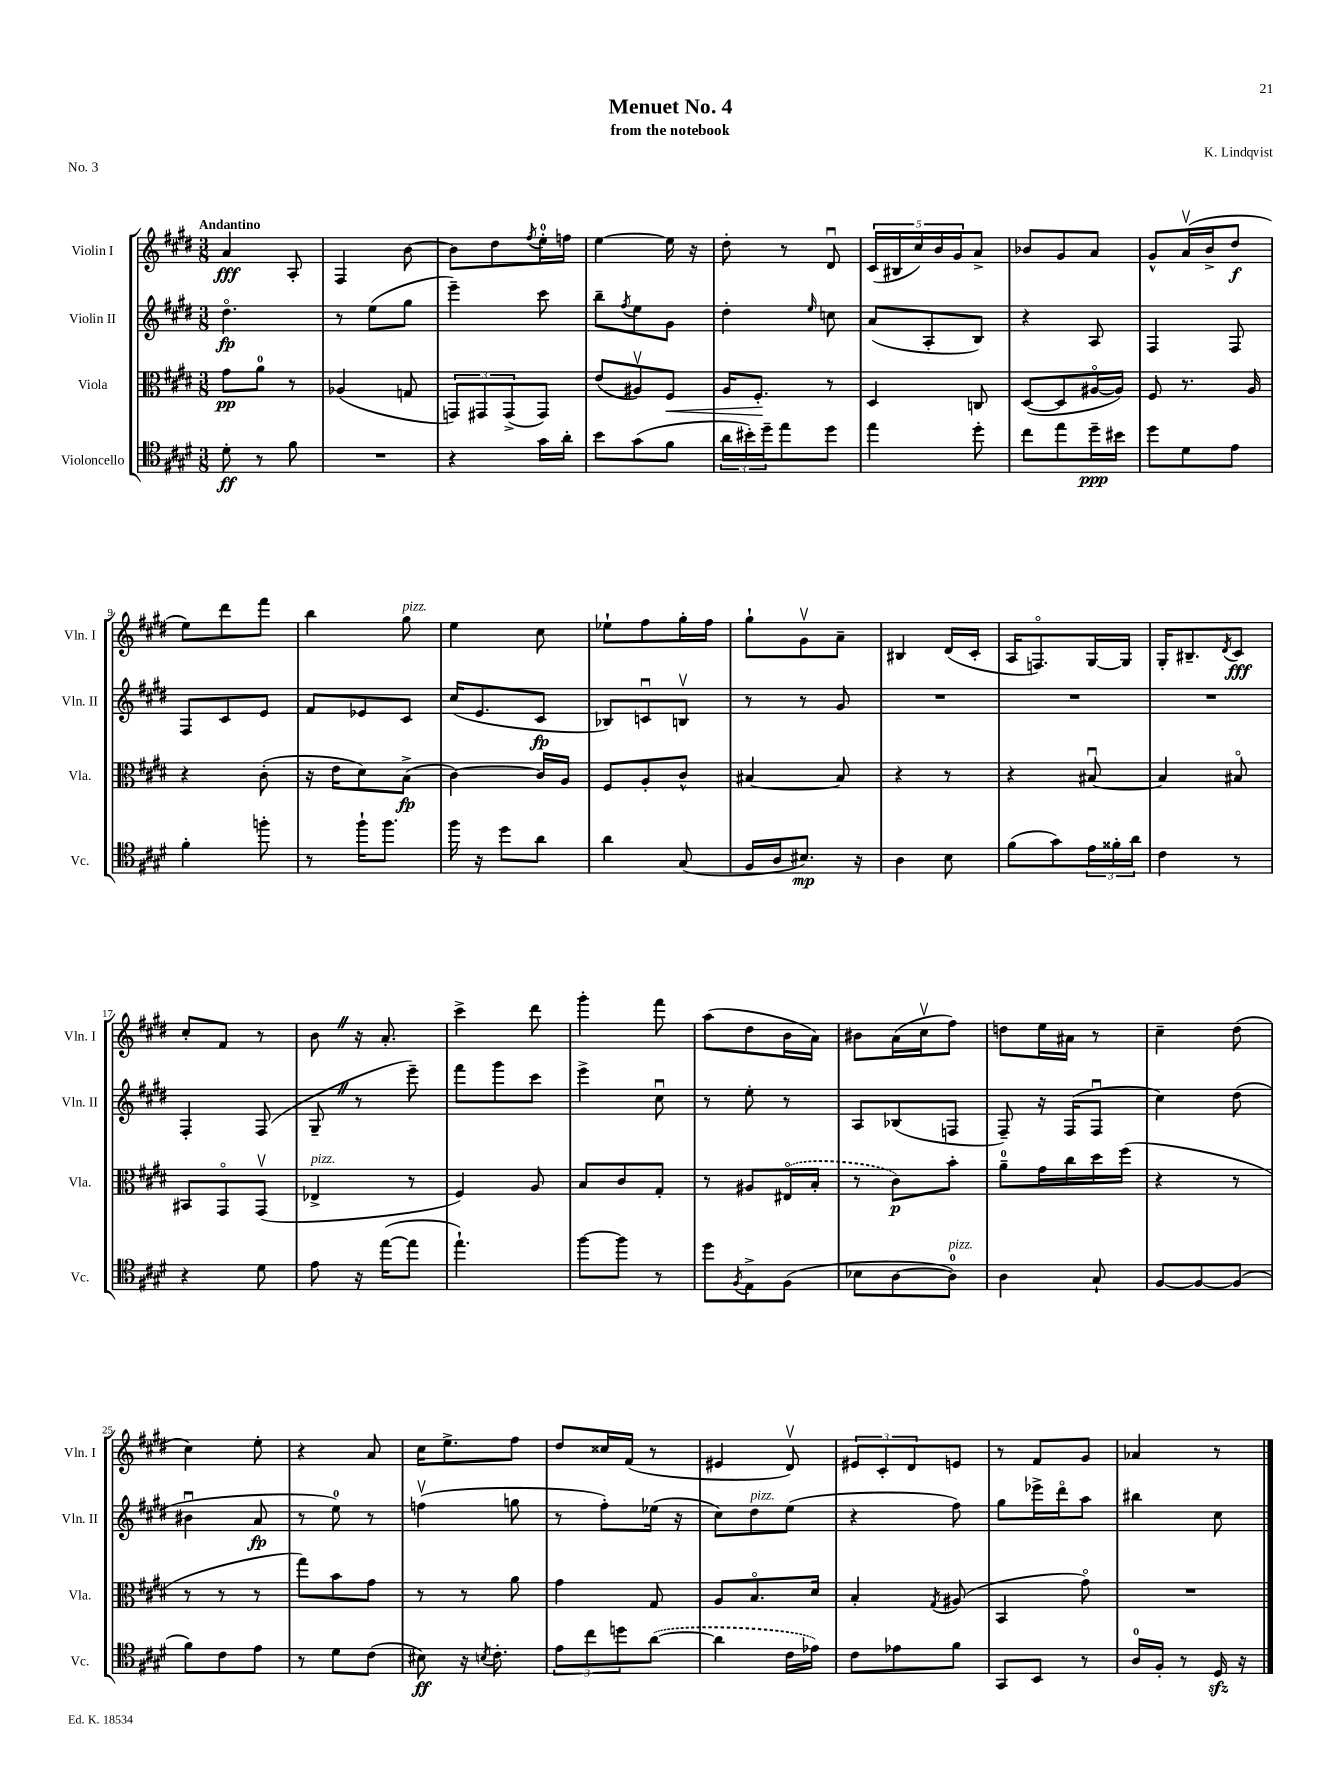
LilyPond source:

\header { title = "Menuet No. 4" composer = "K. Lindqvist" subtitle = "from the notebook" piece = "No. 3" }
<<
\new StaffGroup <<
\new Staff = "s0" \with { instrumentName = "Violin I" shortInstrumentName = "Vln. I" } {
    \clef treble \key e \major \numericTimeSignature \time 3/8 \tempo "Andantino"
    a'4\fff a8-. |
    fis4 b'8~ |
    b'8 dis''8 \acciaccatura { fis''8 } e''16-0-. f''16 |
    e''4~ e''16 r16 |
    dis''8-. r8 dis'8\downbow |
    \tuplet 5/4 { cis'16( bis16 cis''16) b'16 gis'16 } a'8-> |
    bes'8 gis'8 a'8 |
    gis'8-^ a'16\upbow( b'16-> dis''8\f |
    e''8) dis'''8 fis'''8 |
    b''4 gis''8^\markup { \italic "pizz." } |
    e''4 cis''8 |
    ees''8-! fis''8 gis''16-. fis''16 |
    gis''8-! gis'8\upbow a'8-- |
    bis4 dis'16( cis'16-. |
    a16 f8.\flageolet) gis16~ gis16 |
    gis16-. bis8.-- \acciaccatura { dis'8 } cis'8\fff |
    cis''8-. fis'8 r8 |
    b'8 \once \override BreathingSign.text = \markup { \musicglyph "scripts.caesura.straight" } \breathe r16 a'8.-. |
    cis'''4-> dis'''8 |
    gis'''4-. fis'''8 |
    a''8( dis''8 b'16 a'16) |
    bis'8 a'16( cis''16\upbow fis''8) |
    d''8 e''16 ais'16 r8 |
    cis''4-- dis''8( |
    cis''4) e''8-. |
    r4 a'8 |
    cis''16 e''8.-> fis''8 |
    dis''8 cisis''16 fis'16( r8 |
    eis'4 dis'8\upbow) |
    \tuplet 3/2 { eis'8 cis'8-. dis'8 } e'8 |
    r8 fis'8 gis'8 |
    aes'4 r8 \bar "|." |
}
\new Staff = "s1" \with { instrumentName = "Violin II" shortInstrumentName = "Vln. II" } {
    \clef treble \key e \major \numericTimeSignature \time 3/8
    dis''4.\flageolet\fp |
    r8 e''8( gis''8 |
    e'''4--) cis'''8 |
    b''8-- \acciaccatura { fis''8 } e''8 gis'8 |
    dis''4-. \grace { e''16 } c''8 |
    a'8( a8-. b8) |
    r4 a8 |
    fis4 fis8 |
    fis8 cis'8 e'8 |
    fis'8 ees'8 cis'8 |
    cis''16( e'8. cis'8\fp |
    bes8) c'8\downbow b8\upbow |
    r8 r8 gis'8 |
    R4. |
    R4. |
    R4. |
    fis4-. fis8( |
    gis8-- \once \override BreathingSign.text = \markup { \musicglyph "scripts.caesura.straight" } \breathe r8 e'''8--) |
    fis'''8 gis'''8 cis'''8 |
    e'''4-> cis''8\downbow |
    r8 e''8-. r8 |
    a8 bes8( f8 |
    fis8--) r16 fis16( fis8\downbow |
    cis''4) dis''8( |
    bis'4\downbow a'8\fp |
    r8 e''8-0) r8 |
    f''4\upbow( g''8 |
    r8 fis''8-.) ees''16( r16 |
    cis''8) dis''8^\markup { \italic "pizz." } e''8( |
    r4 fis''8) |
    gis''8 ees'''16-> dis'''16\flageolet a''8 |
    bis''4 cis''8 \bar "|." |
}
\new Staff = "s2" \with { instrumentName = "Viola" shortInstrumentName = "Vla." } {
    \clef alto \key e \major \numericTimeSignature \time 3/8
    gis'8\pp a'8-0 r8 |
    aes4( g8 |
    \tuplet 3/2 { g,8) gis,8 gis,8->( } gis,8) |
    e'8( ais8\upbow) fis8\< |
    a16 fis8.-.\! r8 |
    dis4 c8 |
    dis8~( dis8 ais16~\flageolet ais16) |
    fis8 r8. a16 |
    r4 cis'8-.( |
    r16 e'16 dis'8) b8->\fp( |
    cis'4~) cis'16 a16 |
    fis8 a8-. cis'8-^ |
    bis4~ bis8 |
    r4 r8 |
    r4 bis8~\downbow |
    bis4 bis8\flageolet |
    bis,8 gis,8\flageolet gis,8\upbow( |
    ees4->^\markup { \italic "pizz." } r8 |
    fis4) a8 |
    b8 cis'8 gis8-. |
    r8 ais8 \once \slurDashed eis16\flageolet( b16-. |
    r8 cis'8\p) b'8-. |
    a'8-0-- gis'16 cis''16 dis''16 fis''16( |
    r4 r8 |
    r8 r8 r8 |
    gis''8) b'8 gis'8 |
    r8 r8 a'8 |
    gis'4 gis8 |
    a8 b8.\flageolet dis'16 |
    b4-. \acciaccatura { gis8 } ais8( |
    b,4 gis'8\flageolet) |
    R4. \bar "|." |
}
\new Staff = "s3" \with { instrumentName = "Violoncello" shortInstrumentName = "Vc." } {
    \clef tenor \key e \major \numericTimeSignature \time 3/8
    dis'8-.\ff r8 fis'8 |
    R4. |
    r4 gis'16 a'16-. |
    b'8 gis'8( fis'8 |
    \tuplet 3/2 { a'16 bis'16-.) dis''16-- } e''8 dis''8 |
    e''4 dis''8-. |
    cis''8 e''8 dis''16--\ppp bis'16 |
    dis''8 dis'8 e'8 |
    fis'4-. f''8-. |
    r8 fis''16-! fis''8. |
    fis''16 r16 dis''8 a'8 |
    a'4 gis8( |
    fis16 a16 bis8.\mp) r16 |
    a4 b8 |
    fis'8( gis'8) \tuplet 3/2 { e'16 fisis'16-. a'16 } |
    cis'4 r8 |
    r4 dis'8 |
    e'8 r16 e''16~( e''8 |
    e''4.-!) |
    fis''8~ fis''8 r8 |
    dis''8 \acciaccatura { fis8 } e8-> fis8( |
    bes8 a8~ a8-0^\markup { \italic "pizz." }) |
    a4 gis8-! |
    fis8~ fis8~ fis8( |
    fis'8) cis'8 e'8 |
    r8 dis'8 cis'8( |
    bis8\ff) r16 \acciaccatura { b8 } cis'8.-. |
    \tuplet 3/2 { e'8 cis''8 d''8 } \once \slurDashed a'8~( |
    a'4 cis'16 ees'16) |
    cis'8 ees'8 fis'8 |
    gis,8 b,8 r8 |
    a16-0 fis16-. r8 dis16\sfz r16 \bar "|." |
}
>>
>>
